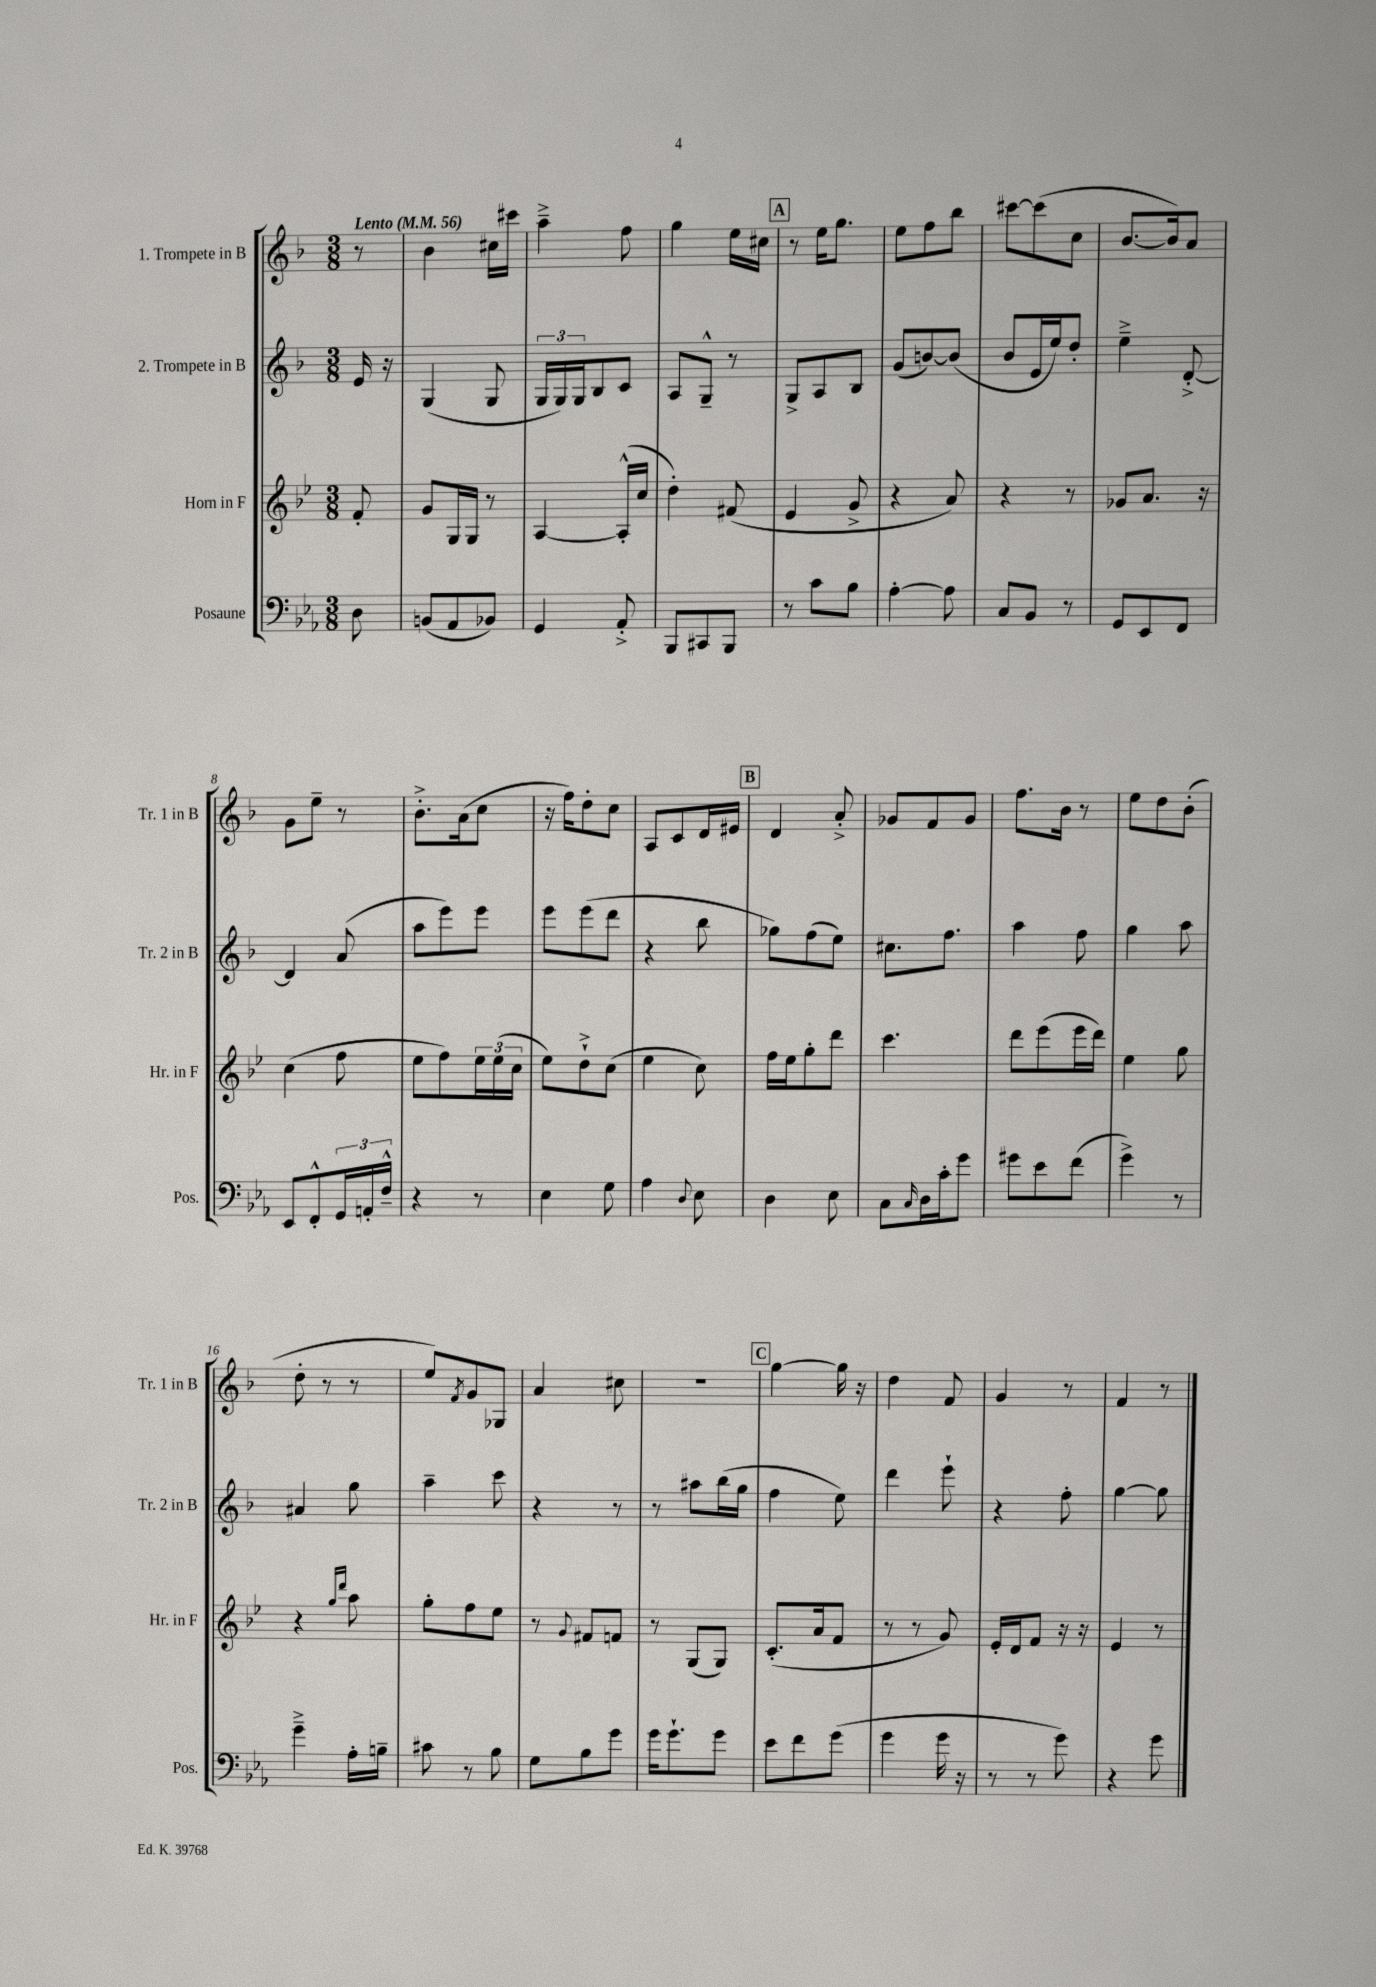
<<
\new StaffGroup <<
\new Staff = "s0" \with { instrumentName = "1. Trompete in B" shortInstrumentName = "Tr. 1 in B" } {
    \clef treble \key f \major \numericTimeSignature \time 3/8 \partial 8 \tempo "Lento" 4 = 56
    r8 |
    bes'4 cis''16 cis'''16 |
    a''4---> f''8 |
    g''4 e''16 cis''16 |
    \mark \markup { \box "A" } r8 e''16 g''8. |
    e''8 f''8 bes''8 |
    cis'''8~ cis'''8( c''8 |
    bes'8.~ bes'16) a'8 |
    g'8 e''8-- r8 |
    bes'8.-.-> a'16( c''8 |
    r16 f''16) d''8-. c''8 |
    a8 c'8 d'16 eis'16 |
    \mark \markup { \box "B" } d'4 a'8-.-> |
    ges'8 f'8 ges'8 |
    f''8. bes'16 r8 |
    e''8 d''8 bes'8-.( |
    d''8-. r8 r8 |
    e''8) \acciaccatura { f'8 } g'8 ges8 |
    a'4 cis''8 |
    r4. |
    \mark \markup { \box "C" } g''4~ g''16 r16 |
    d''4 f'8 |
    g'4 r8 |
    f'4 r8 \bar "|." |
}
\new Staff = "s1" \with { instrumentName = "2. Trompete in B" shortInstrumentName = "Tr. 2 in B" } {
    \clef treble \key f \major \numericTimeSignature \time 3/8 \partial 8
    e'16 r16 |
    g4( g8 |
    \tuplet 3/2 { g16 g16) g16 } bes8 c'8 |
    a8 g8---^ r8 |
    \mark \markup { \box "A" } g8-> a8 bes8 |
    g'8( b'8~) b'8( |
    bes'8 e'16 e''16) d''8-. |
    e''4---> d'8~-.-> |
    d'4 a'8( |
    a''8 e'''8) e'''8 |
    e'''8 e'''8( d'''8 |
    r4 bes''8 |
    \mark \markup { \box "B" } ges''8) f''8( e''8) |
    cis''8. f''8. |
    a''4 f''8 |
    g''4 a''8 |
    ais'4 g''8 |
    a''4-- c'''8 |
    r4 r8 |
    r8 ais''8 bes''16( g''16 |
    \mark \markup { \box "C" } f''4 e''8) |
    d'''4 e'''8-! |
    r4 f''8-. |
    g''4~ g''8 \bar "|." |
}
\new Staff = "s2" \with { instrumentName = "Horn in F" shortInstrumentName = "Hr. in F" } {
    \clef treble \key bes \major \numericTimeSignature \time 3/8 \partial 8
    f'8-. |
    g'8 g16 g16 r8 |
    a4~ a16-.-^( c''16 |
    d''4-.) fis'8( |
    \mark \markup { \box "A" } ees'4 g'8-> |
    r4 a'8) |
    r4 r8 |
    ges'8 a'8. r16 |
    c''4( f''8 |
    ees''8 f''8) \tuplet 3/2 { ees''16 ees''16( c''16 } |
    ees''8) d''8-!-> c''8( |
    ees''4 c''8) |
    \mark \markup { \box "B" } f''16 ees''16 g''8-. d'''8 |
    c'''4. |
    d'''8 ees'''8( ees'''16 d'''16) |
    ees''4 g''8 |
    r4 \grace { g''16 d'''16 } a''8 |
    g''8-. f''8 ees''8 |
    r8 \appoggiatura { g'8 } fis'8 f'8 |
    r8 g8( g8) |
    \mark \markup { \box "C" } c'8.-.( a'16 f'8 |
    r8 r8 g'8) |
    ees'16-. d'16 f'8 r16 r16 |
    ees'4 r8 \bar "|." |
}
\new Staff = "s3" \with { instrumentName = "Posaune" shortInstrumentName = "Pos." } {
    \clef bass \key ees \major \numericTimeSignature \time 3/8 \partial 8
    d8 |
    b,8( aes,8 bes,8) |
    g,4 aes,8-.-> |
    bes,,8 cis,8 bes,,8 |
    \mark \markup { \box "A" } r8 c'8 bes8 |
    aes4~-. aes8 |
    c8 bes,8 r8 |
    g,8 ees,8 f,8 |
    ees,8 f,8-.-^ \tuplet 3/2 { g,16 a,16-. f16---^ } |
    r4 r8 |
    ees4 g8 |
    aes4 \appoggiatura { d8 } ees8 |
    \mark \markup { \box "B" } d4 ees8 |
    c8 \grace { c16 } d16 c'16-. g'8 |
    gis'8 ees'8 f'8( |
    g'4->) r8 |
    g'4---> aes16-. b16-- |
    cis'8 r8 bes8 |
    g8 bes8 g'8 |
    g'16 g'8.-! g'8 |
    \mark \markup { \box "C" } ees'8 f'8 g'8( |
    g'4 g'16 r16 |
    r8 r8 g'8) |
    r4 g'8 \bar "|." |
}
>>
>>
